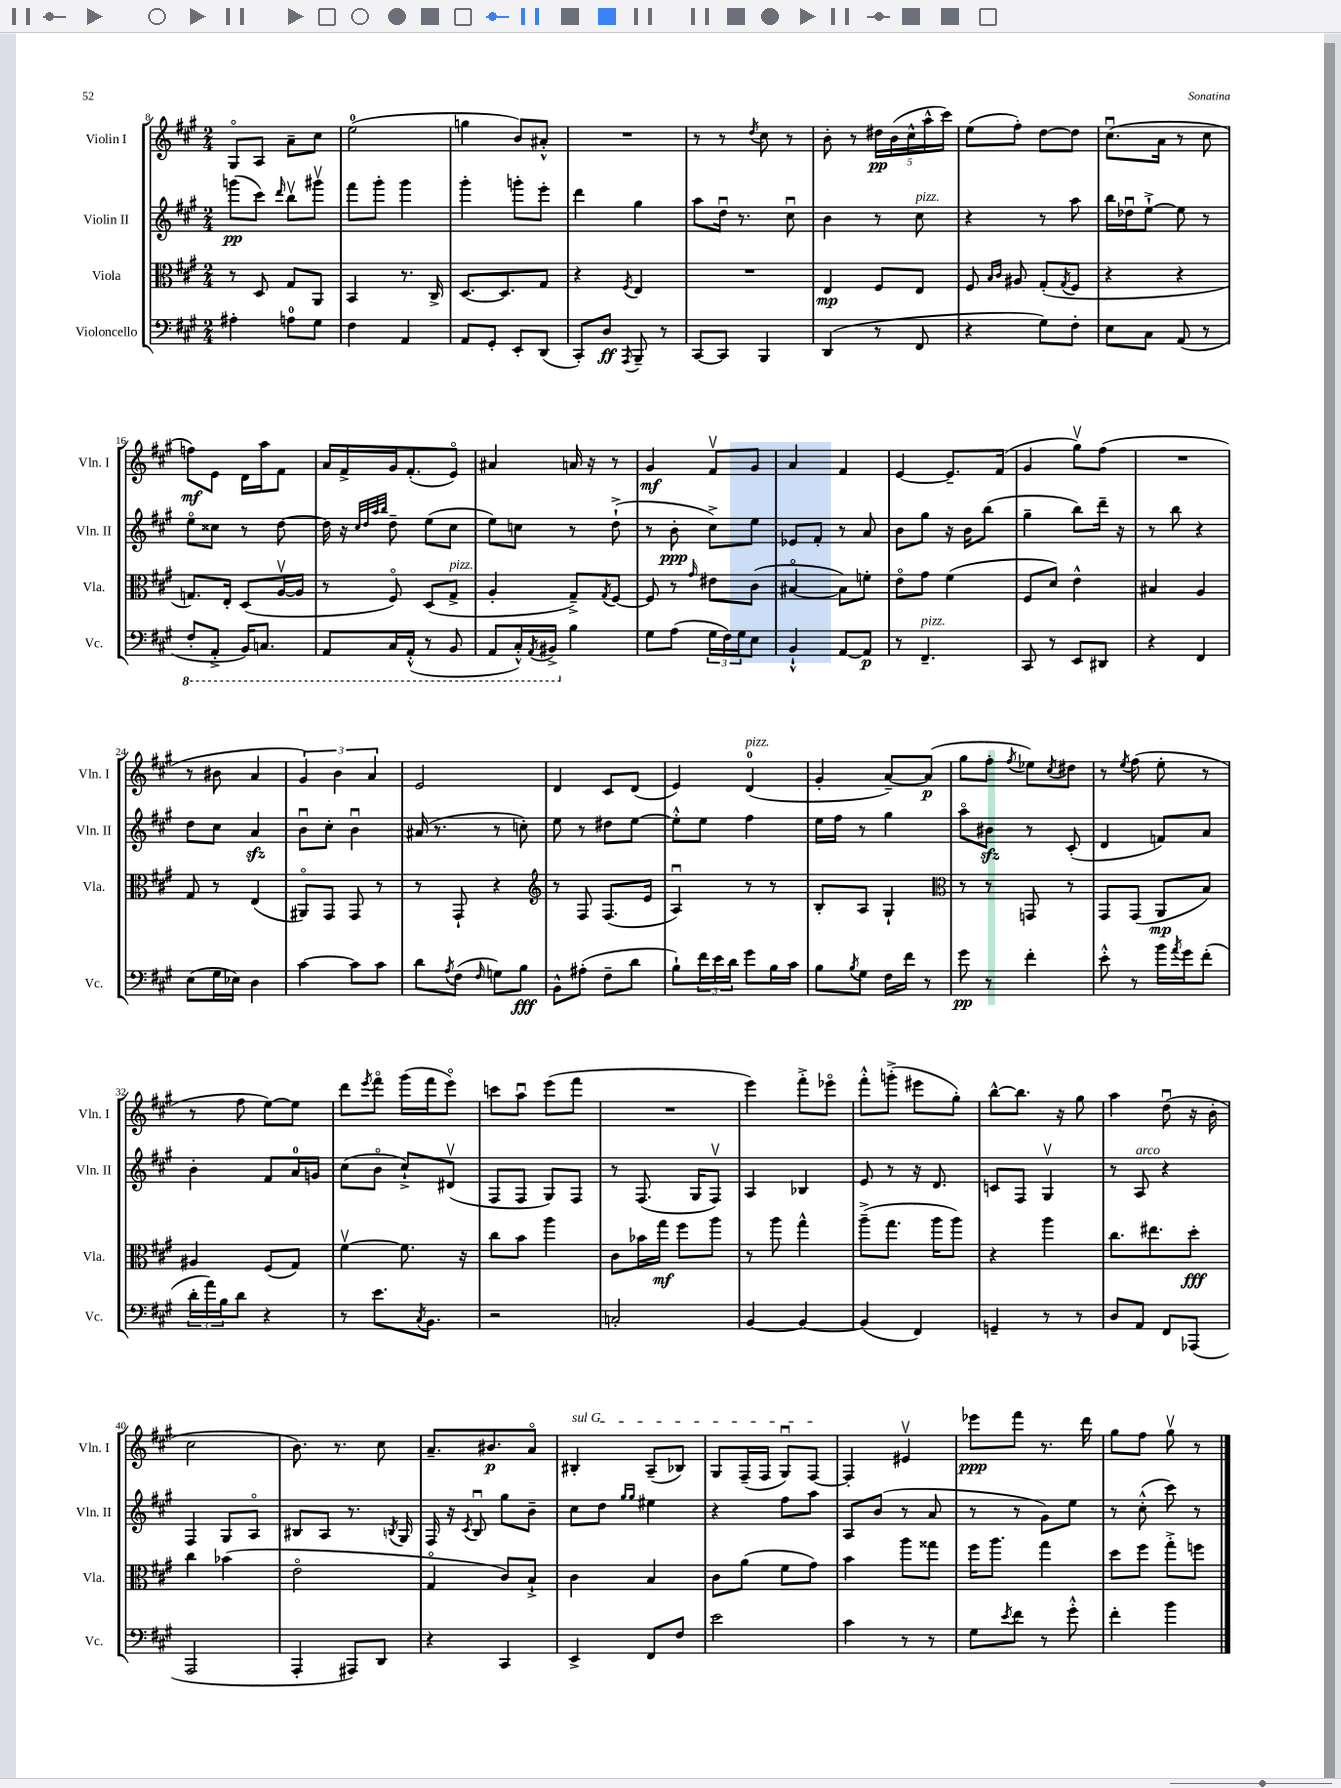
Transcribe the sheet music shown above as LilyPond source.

<<
\new StaffGroup <<
\new Staff = "s0" \with { instrumentName = "Violin I" shortInstrumentName = "Vln. I" } {
    \clef treble \key a \major \numericTimeSignature \time 2/4
    gis8\flageolet a8 a'8-- cis''8 |
    e''2-0( |
    g''4 b'8) ais'8-.-^ |
    R2 |
    r8 r8 \acciaccatura { d''8 } cis''8 r8 |
    b'8-. r8 \tuplet 5/4 { dis''16\pp b'16( cis''16-^ a''16-^ cis'''16) } |
    e''8( fis''8-.) d''8~ d''8 |
    cis''8.\downbow( a'16 r8 cis''8 |
    f''8\mf) e'8 d'16 a''16 fis'8 |
    a'16 fis'16-> gis'16 fis'8.-.( e'8\flageolet) |
    ais'4 a'16 r16 r8 |
    gis'4\mf fis'8\upbow gis'8 |
    a'4 fis'4 |
    e'4~ e'8.-- fis'16( |
    gis'4 gis''8\upbow) fis''8( |
    R2 |
    r8 bis'8 a'4 |
    \tuplet 3/2 { gis'4) b'4 a'4 } |
    e'2 |
    d'4 cis'8 d'8( |
    e'4) d'4-0^\markup { \italic "pizz." }( |
    gis'4-. a'8~--) a'8\p( |
    gis''8 fis''8-. \acciaccatura { fis''8 } ees''8) \acciaccatura { cis''8 } dis''8 |
    r8 \acciaccatura { e''8 } fis''8( e''8-. r8 |
    r8 fis''8 e''8~) e''8 |
    d'''8 \acciaccatura { e'''8 } fis'''8\flageolet gis'''16( fis'''16 e'''8\flageolet) |
    c'''8 a''8\downbow e'''8( fis'''8 |
    R2 |
    e'''4) fis'''8-.-> ees'''8\flageolet |
    fis'''8-.-^ g'''8-.->( eis'''8 gis''8-.) |
    b''8~-^ b''8. r16 gis''8 |
    a''4 d''8\downbow( r16 b'16-. |
    cis''2 |
    b'8.) r8. cis''8 |
    a'8.-- bis'8.\p a'8\flageolet |
    \once \override TextSpanner.bound-details.left.text = \markup { \italic "sul G" } bis4-.\startTextSpan a8--( bes8) |
    gis8 fis16--( fis16 gis8\downbow) fis8~\stopTextSpan |
    fis4-. eis'4\upbow |
    ees'''8\ppp fis'''8 r8. d'''16 |
    gis''8 fis''8 gis''8\upbow r8 \bar "|." |
}
\new Staff = "s1" \with { instrumentName = "Violin II" shortInstrumentName = "Vln. II" } {
    \clef treble \key a \major \numericTimeSignature \time 2/4
    g'''8\pp( cis'''8) \grace { d'''16 } b''8\upbow gis'''8\upbow |
    fis'''8 gis'''8-. gis'''4 |
    gis'''4-. g'''8-. e'''8-. |
    d'''4 gis''4 |
    a''8 d''16\downbow r8. cis''8\downbow |
    b'4 r8 cis''8^\markup { \italic "pizz." } |
    r4 r8 a''8 |
    b''16 des''16\downbow e''8~-!-> e''8 r8 |
    e''8\flageolet cisis''8 r8 d''8~ |
    d''16 r16 \grace { cis''32 d''32 a''32 b''32 } d''8-- e''8( cis''8 |
    e''8) c''8 r8 d''8-!->( |
    r8 b'8-.\ppp cis''8->) e''8 |
    ees'8 fis'8-. r8 a'8 |
    b'8 gis''8 r16 b'16 b''8( |
    gis''4-- b''8) d'''16-- r16 |
    r8 b''8 r4 |
    d''8 cis''8 a'4\sfz |
    b'8\downbow cis''8-. b'4\downbow |
    ais'16( r8. r8 c''8-.) |
    e''8 r8 dis''8 e''8~ |
    e''8-.-^ e''8 fis''4 |
    e''16 fis''16 r8 gis''4 |
    a''8\flageolet bis'8\sfz r8 cis'8-.( |
    d'4 f'8) a'8 |
    b'4-. fis'8 a'16-0 g'16 |
    cis''8( b'8\flageolet cis''8-!->) dis'8\upbow( |
    fis8 fis8 gis8) fis8 |
    r8 fis8.( gis16 fis8\upbow) |
    a4 bes4 |
    e'8 r8 r16 d'8. |
    c'8 fis8 gis4\upbow |
    r8 a8^\markup { \italic "arco" } r4 |
    fis4 gis8 a8\flageolet |
    bis8 a8 r8. \acciaccatura { b8 } gis16 |
    fis16 r16 \acciaccatura { cis'8 } b8\downbow gis''8 b'8-- |
    cis''8 d''8 \grace { gis''16 gis''16 } eis''4 |
    r4 fis''8 a''8 |
    a8 b'8( r8 a'8 |
    r8 r8 gis'8) e''8 |
    r8 cis''8-.-^( cis'''8) r8 \bar "|." |
}
\new Staff = "s2" \with { instrumentName = "Viola" shortInstrumentName = "Vla." } {
    \clef alto \key a \major \numericTimeSignature \time 2/4
    r8 d8 gis8 a,8 |
    b,4 r8. cis16-> |
    d8.~ d8. gis8 |
    r4 \acciaccatura { fis8 } e4 |
    R2 |
    e4\mp fis8 e8 |
    fis8 \grace { b16 cis'16 } ais8 gis8-.( \acciaccatura { gis8 } fis8 |
    r4 r4 |
    g8.) e16-. d8( a16~\upbow a16 |
    r8 fis8\flageolet) d8( gis8->^\markup { \italic "pizz." } |
    a4-. gis8--->) \acciaccatura { gis8 } fis8~ |
    fis8 r8 \grace { gis'16 } eis'8 cis'8( |
    bis4~\flageolet bis8) f'8-. |
    e'8\flageolet gis'8 fis'4( |
    fis8 d'8) e'4-^ |
    bis4 a4 |
    gis8 r8 e4( |
    ais,8\flageolet) gis,8 gis,8 r8 |
    r8 gis,8-! r4 |
    \clef treble r8 fis8 fis8.( e'16 |
    a4\downbow) r8 r8 |
    b8-. a8 gis4-! |
    \clef alto r8 r8 g,8 r8 |
    gis,8 gis,8( a,8\mp b8) |
    ais4 fis8( gis8) |
    fis'4~\upbow fis'8. r16 |
    cis''8 b'8 a''4 |
    cis'8 bes'16 gis''16\mf fis''8 a''8 |
    r8 a''8 gis''4-^ |
    a''8--->( gis''8. a''16 a''8) |
    r4 a''4 |
    cis''8. eis''8. d''8-.\fff |
    cis''4 bes'4( |
    e'2\flageolet |
    gis4\flageolet cis'8) b8-!-> |
    cis'4 b4 |
    cis'8 a'8( fis'8 gis'8) |
    b'4 a''8 gisis''8 |
    fis''16 a''8. gis''4 |
    d''8 fis''8 gis''8-.-> f''8 \bar "|." |
}
\new Staff = "s3" \with { instrumentName = "Violoncello" shortInstrumentName = "Vc." } {
    \clef bass \key a \major \numericTimeSignature \time 2/4
    ais4-. a8-0 gis8 |
    fis4 a,4 |
    a,8 gis,8-. e,8-. d,8( |
    cis,8-.) d8\ff \acciaccatura { a,,8 } b,,8-- r8 |
    cis,8~ cis,8 b,,4 |
    d,4( r8 fis,8 |
    r4 gis8) fis8-. |
    e8 cis8 a,8( r8 |
    \ottava #-1 fis,8-. a,,8-.-> b,,16) c,8. |
    a,,8 cis,16 a,,16-.-^( r8 b,,8 |
    a,,8 cis,16-.-^) \acciaccatura { a,,8 } bis,,16-> \ottava #0 b4 |
    gis8 a8( \tuplet 3/2 { gis16 fis16) gis16 } e8 |
    b,4-!-^ a,8~ a,8\p |
    r8 fis,4.--^\markup { \italic "pizz." } |
    cis,8 r8 e,8 dis,8 |
    r4 fis,4 |
    e8( gis16 ees16) d4 |
    cis'4~ cis'8 cis'8 |
    d'8 \acciaccatura { a8 } fis8( \grace { fis16 } g8) b8\fff |
    b,8-^ ais8-.( fis8-- d'8 |
    b8-!) \tuplet 3/2 { fis'16 e'16 d'16 } gis'8 b16 cis'16 |
    b8 \acciaccatura { b8 } gis8 fis16 fis'16 r8 |
    gis'8\pp r8 fis'4-. |
    e'8-.-^ r8 b'16 \acciaccatura { a'8 } gis'16 fis'8-.( |
    \tuplet 3/2 { d'16-. a'16) b16 } d'8 r4 |
    r8 e'8. \acciaccatura { cis8 } b,8. |
    r2 |
    c2-. |
    b,4~ b,4~ |
    b,4( fis,4) |
    g,4-- r8 r8 |
    d8 a,8 fis,8 aes,,8( |
    a,,2 |
    a,,4-. ais,,8) d,8 |
    r4 cis,4 |
    e,4-> fis,8 fis8 |
    e'2 |
    cis'4 r8 r8 |
    gis8 \acciaccatura { e'8 } fis'8 r8 gis'8-.-^ |
    fis'4-. b'4 \bar "|." |
}
>>
>>
\layout { \context { \Score currentBarNumber = #8 } }
